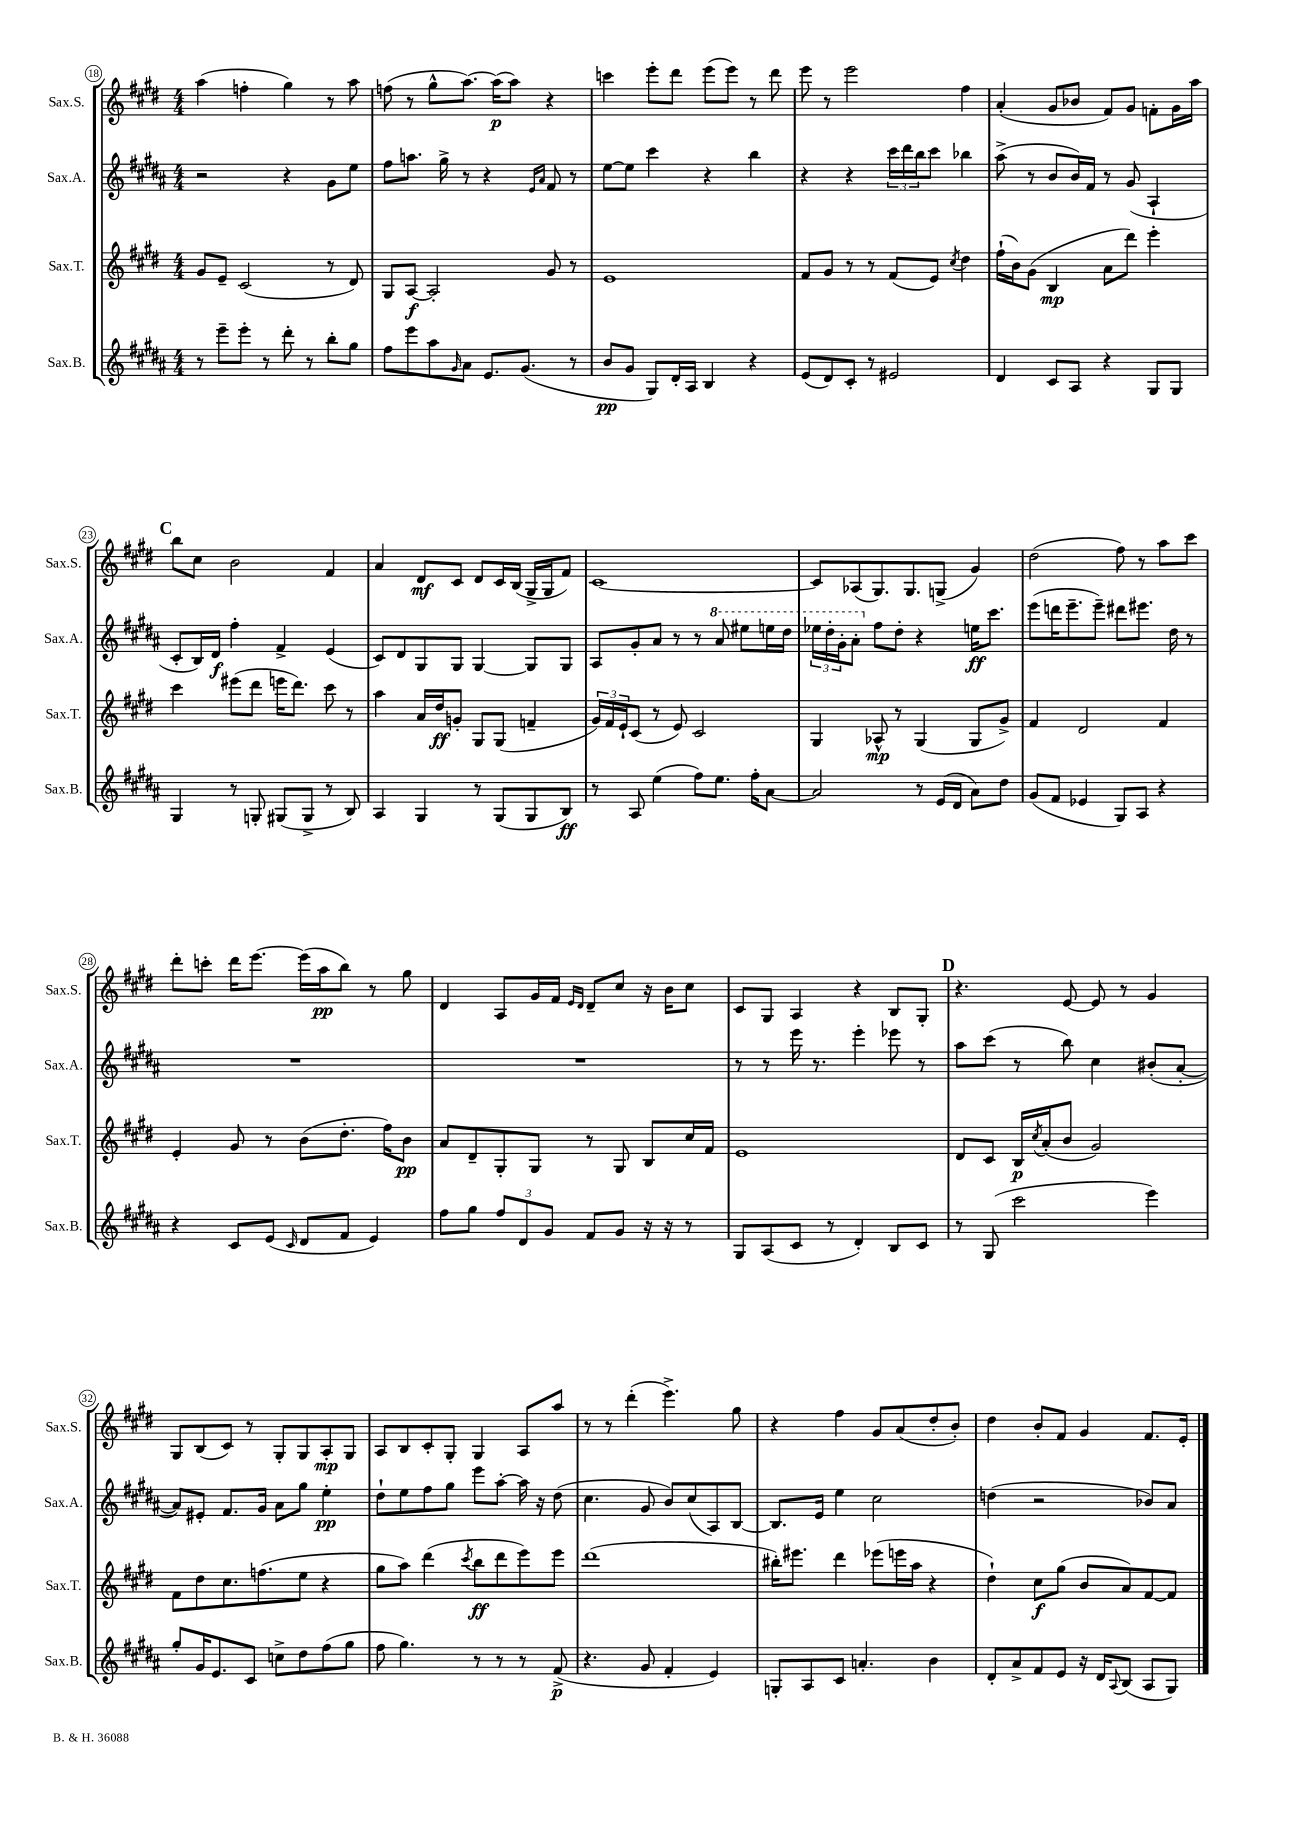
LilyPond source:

<<
\new StaffGroup <<
\new Staff = "s0" \with { instrumentName = "Sax.S." shortInstrumentName = "Sax.S." } {
    \clef treble \key e \major \numericTimeSignature \time 4/4
    a''4( f''4-. gis''4) r8 a''8 |
    f''8( r8 gis''8-^ a''8.~) a''16\p( a''8) r4 |
    c'''4 e'''8-. dis'''8 e'''8( e'''8) r8 dis'''8 |
    e'''8 r8 e'''2 fis''4 |
    a'4-.( gis'8 bes'8 fis'8) gis'8 f'8-. gis'16 a''16 |
    \mark \markup { \bold "C" } b''8 cis''8 b'2 fis'4 |
    a'4 dis'8\mf cis'8 dis'8 cis'16 b16( gis16-> gis16 fis'8) |
    cis'1~ |
    cis'8 aes8( gis8.) gis8. g8->( gis'4) |
    dis''2( fis''8) r8 a''8 cis'''8 |
    dis'''8-. c'''8-. dis'''16 e'''8.~ e'''16( a''16\pp b''8) r8 gis''8 |
    dis'4 a8 gis'16 fis'16 \grace { e'16 dis'16 } dis'8-- cis''8 r16 b'16 cis''8 |
    cis'8 gis8 a4 r4 b8 gis8-. |
    \mark \markup { \bold "D" } r4. e'8~ e'8 r8 gis'4 |
    gis8 b8( cis'8) r8 gis8-. gis8 a8-.\mp gis8 |
    a8 b8 cis'8-. gis8-. gis4 a8 a''8 |
    r8 r8 dis'''4-.( e'''4.->) gis''8 |
    r4 fis''4 gis'8 a'8( dis''8-. b'8-.) |
    dis''4 b'8-. fis'8 gis'4 fis'8. e'16-. \bar "|." |
}
\new Staff = "s1" \with { instrumentName = "Sax.A." shortInstrumentName = "Sax.A." } {
    \clef treble \key b \major \numericTimeSignature \time 4/4
    r2 r4 gis'8 e''8 |
    fis''8 a''8. gis''16-> r8 r4 \grace { e'16 ais'16 } fis'8 r8 |
    e''8~ e''8 cis'''4 r4 b''4 |
    r4 r4 \tuplet 3/2 { cis'''16 dis'''16 b''16 } cis'''8 bes''4 |
    ais''8->( r8 b'8 b'16) fis'16 r8 gis'8( ais4-! |
    \mark \markup { \bold "C" } cis'8-. b16) dis'16\f fis''4-. fis'4-> e'4( |
    cis'8) dis'8 gis8 gis8 gis4~ gis8 gis8 |
    ais8 gis'8-. ais'8 r8 r8 \ottava #1 ais''8 eis'''8 e'''16 dis'''16 |
    \tuplet 3/2 { ees'''16 dis'''16-. gis''16-. } ais''8-. \ottava #0 fis''8 dis''8-. r4 e''!16\ff cis'''8. |
    e'''8( d'''16 e'''8.-- e'''8--) dis'''8 eis'''8. dis''16 r8 |
    R1 |
    R1 |
    r8 r8 e'''16 r8. e'''4-. ees'''8 r8 |
    \mark \markup { \bold "D" } ais''8 cis'''8( r8 b''8) cis''4 bis'8-.( ais'8~-. |
    ais'8) eis'8-. fis'8. gis'16 ais'8 gis''8 e''4-.\pp |
    dis''8-! e''8 fis''8 gis''8 e'''8 ais''8~-. ais''16 r16 dis''8( |
    cis''4. gis'8 b'8) cis''8( ais8) b8~ |
    b8. e'16 e''4 cis''2 |
    d''4( r2 bes'8) ais'8 \bar "|." |
}
\new Staff = "s2" \with { instrumentName = "Sax.T." shortInstrumentName = "Sax.T." } {
    \clef treble \key e \major \numericTimeSignature \time 4/4
    gis'8 e'8-- cis'2( r8 dis'8) |
    gis8 a8~\f a2-. gis'8 r8 |
    e'1 |
    fis'8 gis'8 r8 r8 fis'8( e'8) \acciaccatura { cis''8 } dis''4 |
    fis''16-!( b'16) gis'8( b4\mp a'8 dis'''8) e'''4-. |
    \mark \markup { \bold "C" } cis'''4 eis'''8( dis'''8 e'''16 dis'''8.) cis'''8 r8 |
    a''4 a'16 dis''16\ff g'8-. gis8 gis8( f'4-- |
    \tuplet 3/2 { gis'16) fis'16 e'16-! } cis'8( r8 e'8) cis'2 |
    gis4 aes8-^\mp r8 gis4( gis8 gis'8->) |
    fis'4 dis'2 fis'4 |
    e'4-. gis'8 r8 b'8( dis''8.-. fis''16) b'8\pp |
    a'8 dis'8-- gis8-. gis8 r8 gis8 b8 cis''16 fis'16 |
    e'1 |
    \mark \markup { \bold "D" } dis'8 cis'8 b16\p \acciaccatura { cis''8 } a'16-.( b'8 gis'2) |
    fis'8 dis''8 cis''8. f''8.( e''8 r4 |
    gis''8 a''8) dis'''4( \acciaccatura { cis'''8 } b''8\ff dis'''8 e'''8) e'''8 |
    dis'''1( |
    bis''16-.) eis'''8. dis'''4 ees'''8( e'''16 a''16 r4 |
    dis''4-!) cis''8\f gis''8( b'8 a'8) fis'8~ fis'8 \bar "|." |
}
\new Staff = "s3" \with { instrumentName = "Sax.B." shortInstrumentName = "Sax.B." } {
    \clef treble \key b \major \numericTimeSignature \time 4/4
    r8 e'''8-- e'''8-. r8 dis'''8-. r8 b''8-. gis''8 |
    fis''8 e'''8 ais''8 \grace { gis'16 } ais'8 e'8. gis'8.( r8 |
    b'8\pp gis'8 gis8) dis'16-. ais16 b4 r4 |
    e'8( dis'8) cis'8-. r8 eis'2 |
    dis'4 cis'8 ais8 r4 gis8 gis8 |
    \mark \markup { \bold "C" } gis4 r8 g8-. gis8( gis8-> r8 b8) |
    ais4 gis4 r8 gis8( gis8 b8\ff) |
    r8 ais8 e''4( fis''8) e''8. fis''16-. ais'8~ |
    ais'2 r8 e'16( dis'16 ais'8) dis''8 |
    gis'8( fis'8 ees'4 gis8) ais8 r4 |
    r4 cis'8 e'8( \grace { cis'16 } dis'8 fis'8 e'4) |
    fis''8 gis''8 \tuplet 3/2 { fis''8 dis'8 gis'8 } fis'8 gis'8 r16 r16 r8 |
    gis8 ais8( cis'8 r8 dis'4-.) b8 cis'8 |
    \mark \markup { \bold "D" } r8 gis8( cis'''2 e'''4) |
    gis''8-. gis'16 e'8. cis'8 c''8-> dis''8 fis''8( gis''8 |
    fis''8 gis''4.) r8 r8 r8 fis'8->\p( |
    r4. gis'8 fis'4-. e'4) |
    g8-. ais8 cis'8 a'4.-. b'4 |
    dis'8-. ais'8-> fis'8 e'8 r16 dis'16 \appoggiatura { ais8 } b8( ais8 gis8) \bar "|." |
}
>>
>>
\layout { \context { \Score currentBarNumber = #18 \override BarNumber.stencil = #(make-stencil-circler 0.1 0.3 ly:text-interface::print) } }
